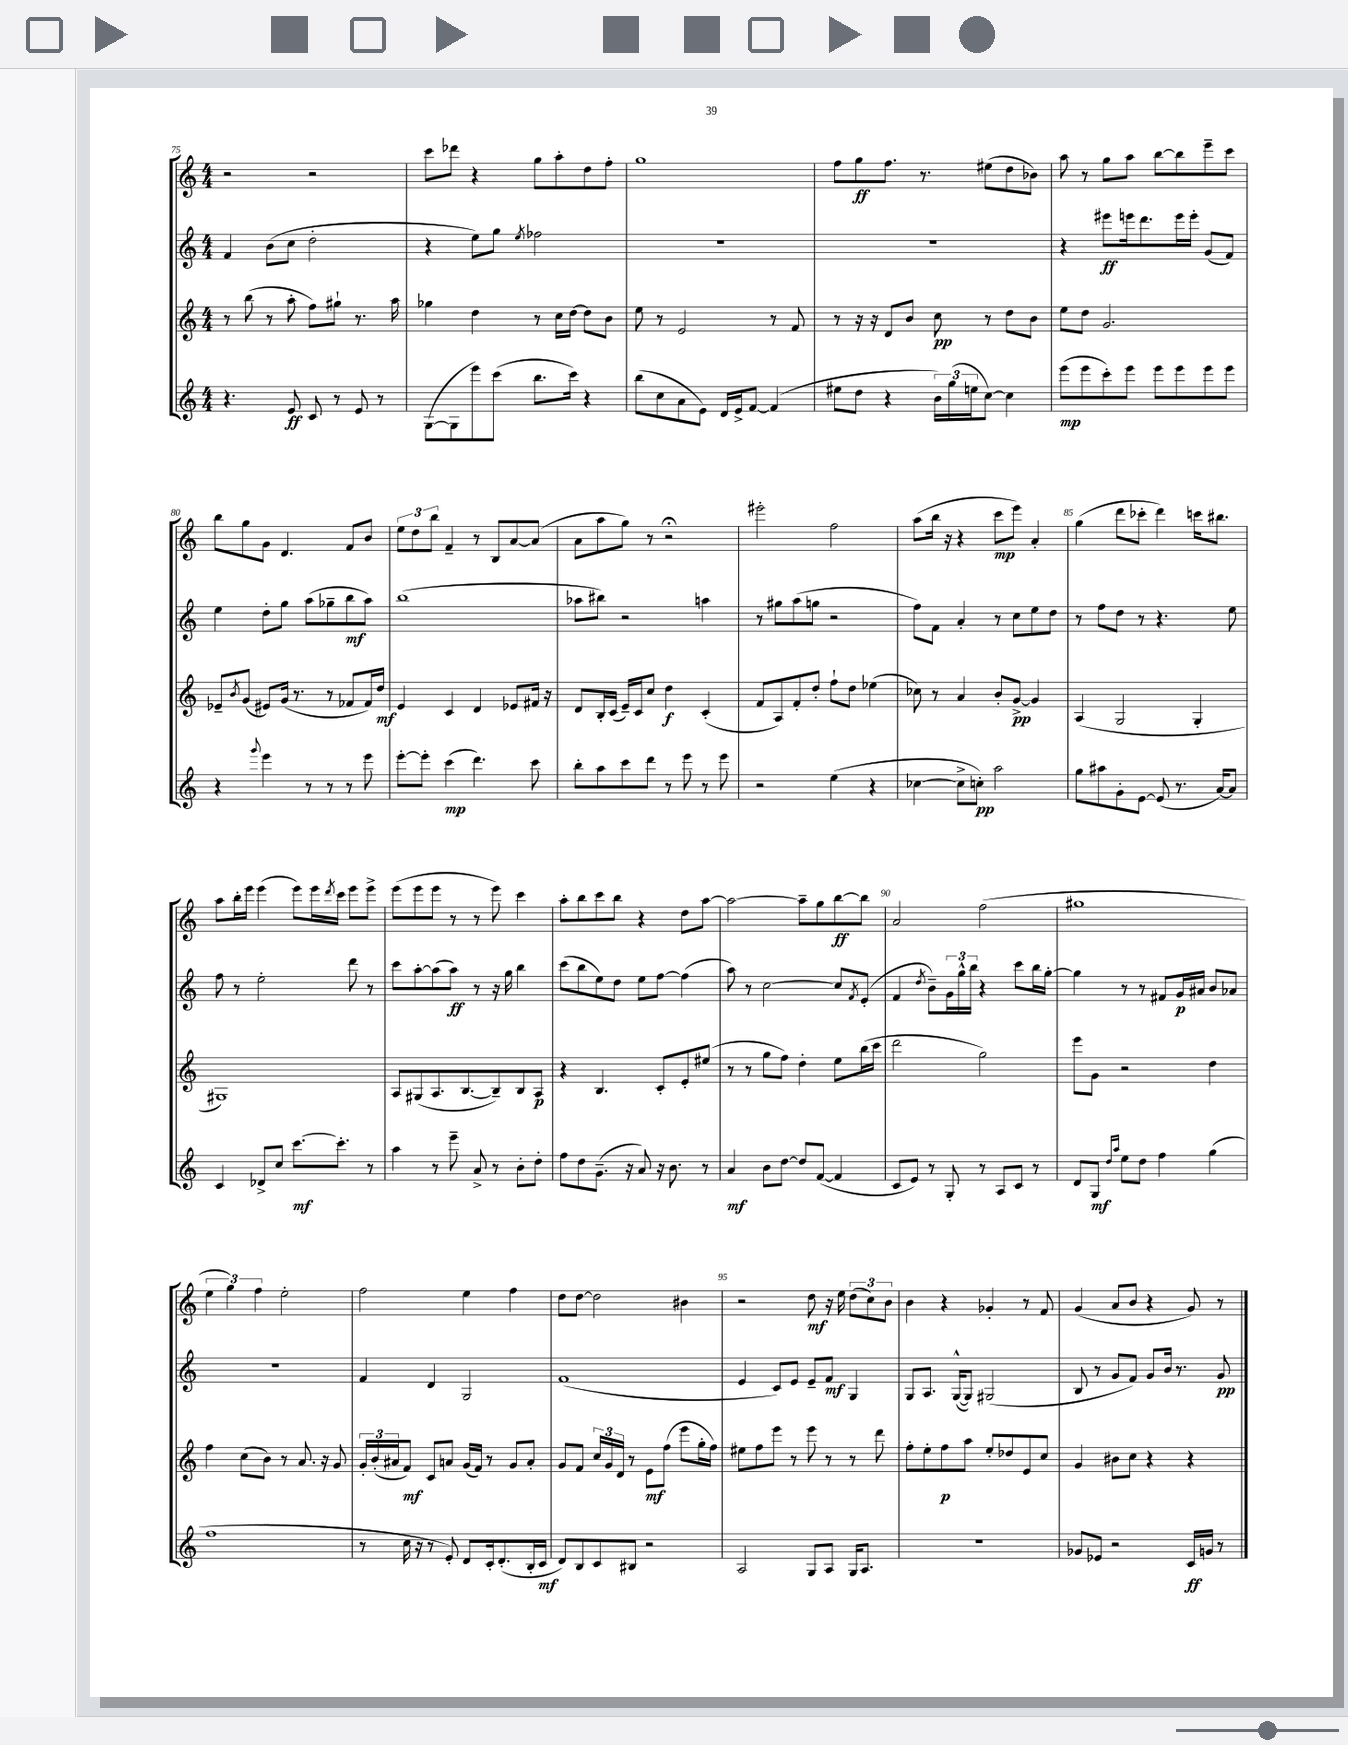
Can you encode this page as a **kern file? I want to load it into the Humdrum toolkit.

**kern	**kern	**kern	**kern
*staff4	*staff3	*staff2	*staff1
*clefG2	*clefG2	*clefG2	*clefG2
*k[]	*k[]	*k[]	*k[]
*M4/4	*M4/4	*M4/4	*M4/4
4.r	8r	4f	2r
.	(8bb	.	.
.	8r	(8b	.
8e	8aa'	8cc	.
8c	8ff)	2dd'	2r
8r	8gg#`	.	.
8e	8.r	.	.
8r	.	.	.
.	16aa	.	.
=	=	=	=
([8G	4gg-	4r	8ccc
8G]	.	.	8ddd-
8eee)	4dd	8ee)	4r
(8ccc	.	8gg	.
.	.	8qee	.
8.bb	8r	2ff-	8gg
.	16cc	.	8aa'
16ccc)	[16dd	.	.
4r	8dd]	.	8dd
.	8b	.	8ff'
=	=	=	=
(8bb	8ee	1r	1gg
8cc	8r	.	.
8a	2e	.	.
8e)	.	.	.
16d	.	.	.
16e^	.	.	.
[8f	.	.	.
(4f]	8r	.	.
.	8f	.	.
=	=	=	=
8ee#	8r	1r	8ff
8dd	16r	.	8gg
.	16r	.	.
4r	8d	.	8.ff
.	8b	.	.
.	.	.	8.r
24b)	8cc	.	.
(24gg	.	.	.
24ee	.	.	.
[8cc)	8r	.	(8ee#
4cc]	8dd	.	8dd
.	8b	.	8b-)
=	=	=	=
(8eee	8ee	4r	8aa
8eee	8dd	.	8r
8ccc')	2.g	8eee#	8gg
8eee	.	16eee	8aa
.	.	8.ddd	.
8eee	.	.	[8bb
8eee	.	16eee	8bb]
.	.	16eee'	.
8eee	.	(8g	8eee~
8eee	.	8f)	8ccc
=	=	=	=
4r	8e-~	4ee	8bb
.	8qb	.	.
.	(8g	.	8gg
8qqggg	.	.	.
4eee	8e#)	8dd'	8g
.	(16g	8gg	4.d
.	8.r	.	.
8r	.	(8aa	.
8r	8r	8gg-~	.
8r	8f-	8bb	8f
8eee	16f-)	8aa)	8b
.	16dd	.	.
=	=	=	=
[8eee'	4e	(1bb	12ee
.	.	.	12dd
8eee']	.	.	.
.	.	.	12bb
(4ccc	4c	.	4f~
4.ddd)	4d	.	8r
.	.	.	8B
.	8e-	.	[8a
8ccc	16f#	.	(8a]
.	16r	.	.
=	=	=	=
8bb'	8d	8aa-	8a
8aa	16B'	8bb#)	8aa
.	(16c	.	.
8ccc	16e~)	2r	8gg)
.	16c	.	.
8ddd	8cc	.	8r
8r	4dd	.	2r;
8eee	.	.	.
8r	(4c'	4aa	.
8eee	.	.	.
=	=	=	=
2r	8f	8r	2eee#'
.	8A)	8gg#	.
.	8f'	(8aa	.
.	8dd'	8gg	.
(4ee	8ff`	2r	2ff
.	8dd	.	.
4r	(4ee-	.	.
=	=	=	=
[4cc-	8cc-)	8ff)	(8aa
.	8r	8f	16bb
.	.	.	16r
8cc-^]	4a	4a'	4r
8cc')	.	.	.
2aa	8b'	8r	8ccc
.	[8g^	8cc	8eee)
.	4g]	8ee	4a'
.	.	8dd	.
=	=	=	=
8gg	(4A	8r	(4gg
8aa#	.	8ff	.
8g'	2G	8dd	8ddd
[8e	.	8r	8ccc-'
(8e]	.	4.r	4ddd)
8.r	.	.	.
.	4G'	.	16ccc
[16a)	.	.	8.bb#
8a]	.	8ee	.
=	=	=	=
4c	1G#)	8ff	8aa
.	.	8r	16bb'
.	.	.	16eee
8d-^	.	2ee'	(4eee
8cc	.	.	.
[8.ccc	.	.	8eee)
.	.	.	16eee
.	.	.	8qddd
8.ccc']	.	.	16ccc
.	.	8ddd	8eee
8r	.	8r	8eee^
=	=	=	=
4aa	8A	8ccc	(8eee
.	(8G#	[8aa'	8eee
8r	8.A	(8aa]	8eee
8eee~	.	8aa)	8r
.	[8.B	.	.
8a^	.	8r	8r
8r	8B~])	16r	8eee)
.	.	16gg	.
8b'	8B	4bb	4ccc
8dd'	8A	.	.
=	=	=	=
8ff	4r	(8ccc	8aa'
8dd	.	8bb	8bb
(8.g~	4.B	8ee)	8ccc
.	.	8dd	8bb
16r	.	.	.
8a)	.	8ee	4r
16r	8c'	[8ff	.
8.b	.	.	.
.	8e'	(4ff]	8dd
8r	(8ee#	.	[8aa
=	=	=	=
4a	8r	8aa)	2aa_
.	8r	8r	.
8b	8gg	[2cc	.
[8dd	8ff)	.	.
8dd]	4dd'	.	8aa~]
([8f	.	.	8gg
4f]	8ee	8cc]	[8bb
.	.	8qf	.
.	(16bb	(8e'	8bb]
.	16ccc	.	.
=	=	=	=
8c	2ddd	4f	2a
8e)	.	.	.
.	.	8qdd	.
8r	.	8b~)	.
8G'	.	24g	.
.	.	24gg^^	.
.	.	24bb	.
8r	2gg)	4r	(2ff
8A	.	.	.
8c	.	8ccc	.
8r	.	16bb	.
.	.	[16gg'	.
=	=	=	=
8d	8eee	4gg]	1gg#
8G	8g	.	.
16qqdd	.	.	.
16qqaa	.	.	.
8ee	2r	8r	.
8dd	.	8r	.
4ff	.	8f#	.
.	.	16g	.
.	.	16a#	.
(4gg	4dd	8b	.
.	.	8a-	.
=	=	=	=
1ff	4ff	1r	6ee
.	.	.	6gg)
.	(8cc	.	.
.	.	.	6ff
.	8b)	.	.
.	8r	.	2ee'
.	8.a	.	.
.	16r	.	.
.	8g	.	.
=	=	=	=
8r	24g'	4f	2ff
.	(24b'	.	.
.	24a#	.	.
16cc	8f)	.	.
16r	.	.	.
8r	8c	4d	.
8e')	8a	.	.
8d	(16g	2G	4ee
.	16f)	.	.
16c'	8r	.	.
(8.d'	.	.	.
.	8g	.	4ff
16B'	8a'	.	.
16c	.	.	.
=	=	=	=
8d)	8g	(1f	8dd
8B	8f	.	[8dd
8c	24cc	.	2dd]
.	24g	.	.
.	24d	.	.
8B#	8r	.	.
2r	8e	.	.
.	(8ff	.	.
.	8eee	.	4b#
.	16gg'	.	.
.	16ff)	.	.
=	=	=	=
2A	8ee#	4e	2r
.	8ff	.	.
.	8eee	8c)	.
.	8r	8e	.
8G	8eee	8e~	8dd
8A	8r	8f	16r
.	.	.	16ee
16G	8r	4G	(12dd
8.A	.	.	.
.	.	.	12cc)
.	8ddd	.	.
.	.	.	12b
=	=	=	=
1r	8ff'	8G	4b
.	8ee'	8.A	.
.	8ff	.	4r
.	.	([16G^^	.
.	8aa	8G])	.
.	8ee'	(2G#	4g-'
.	8dd-	.	.
.	8e	.	8r
.	8cc	.	8f
=	=	=	=
8g-	4g	8B	(4g
8e-	.	8r	.
2r	8b#	8g	8a
.	8cc	8f)	8b
.	4r	8g	4r
.	.	16b	.
.	.	8.r	.
16c	4r	.	8g)
16g	.	.	.
8r	.	8g	8r
==	==	==	==
*-	*-	*-	*-
